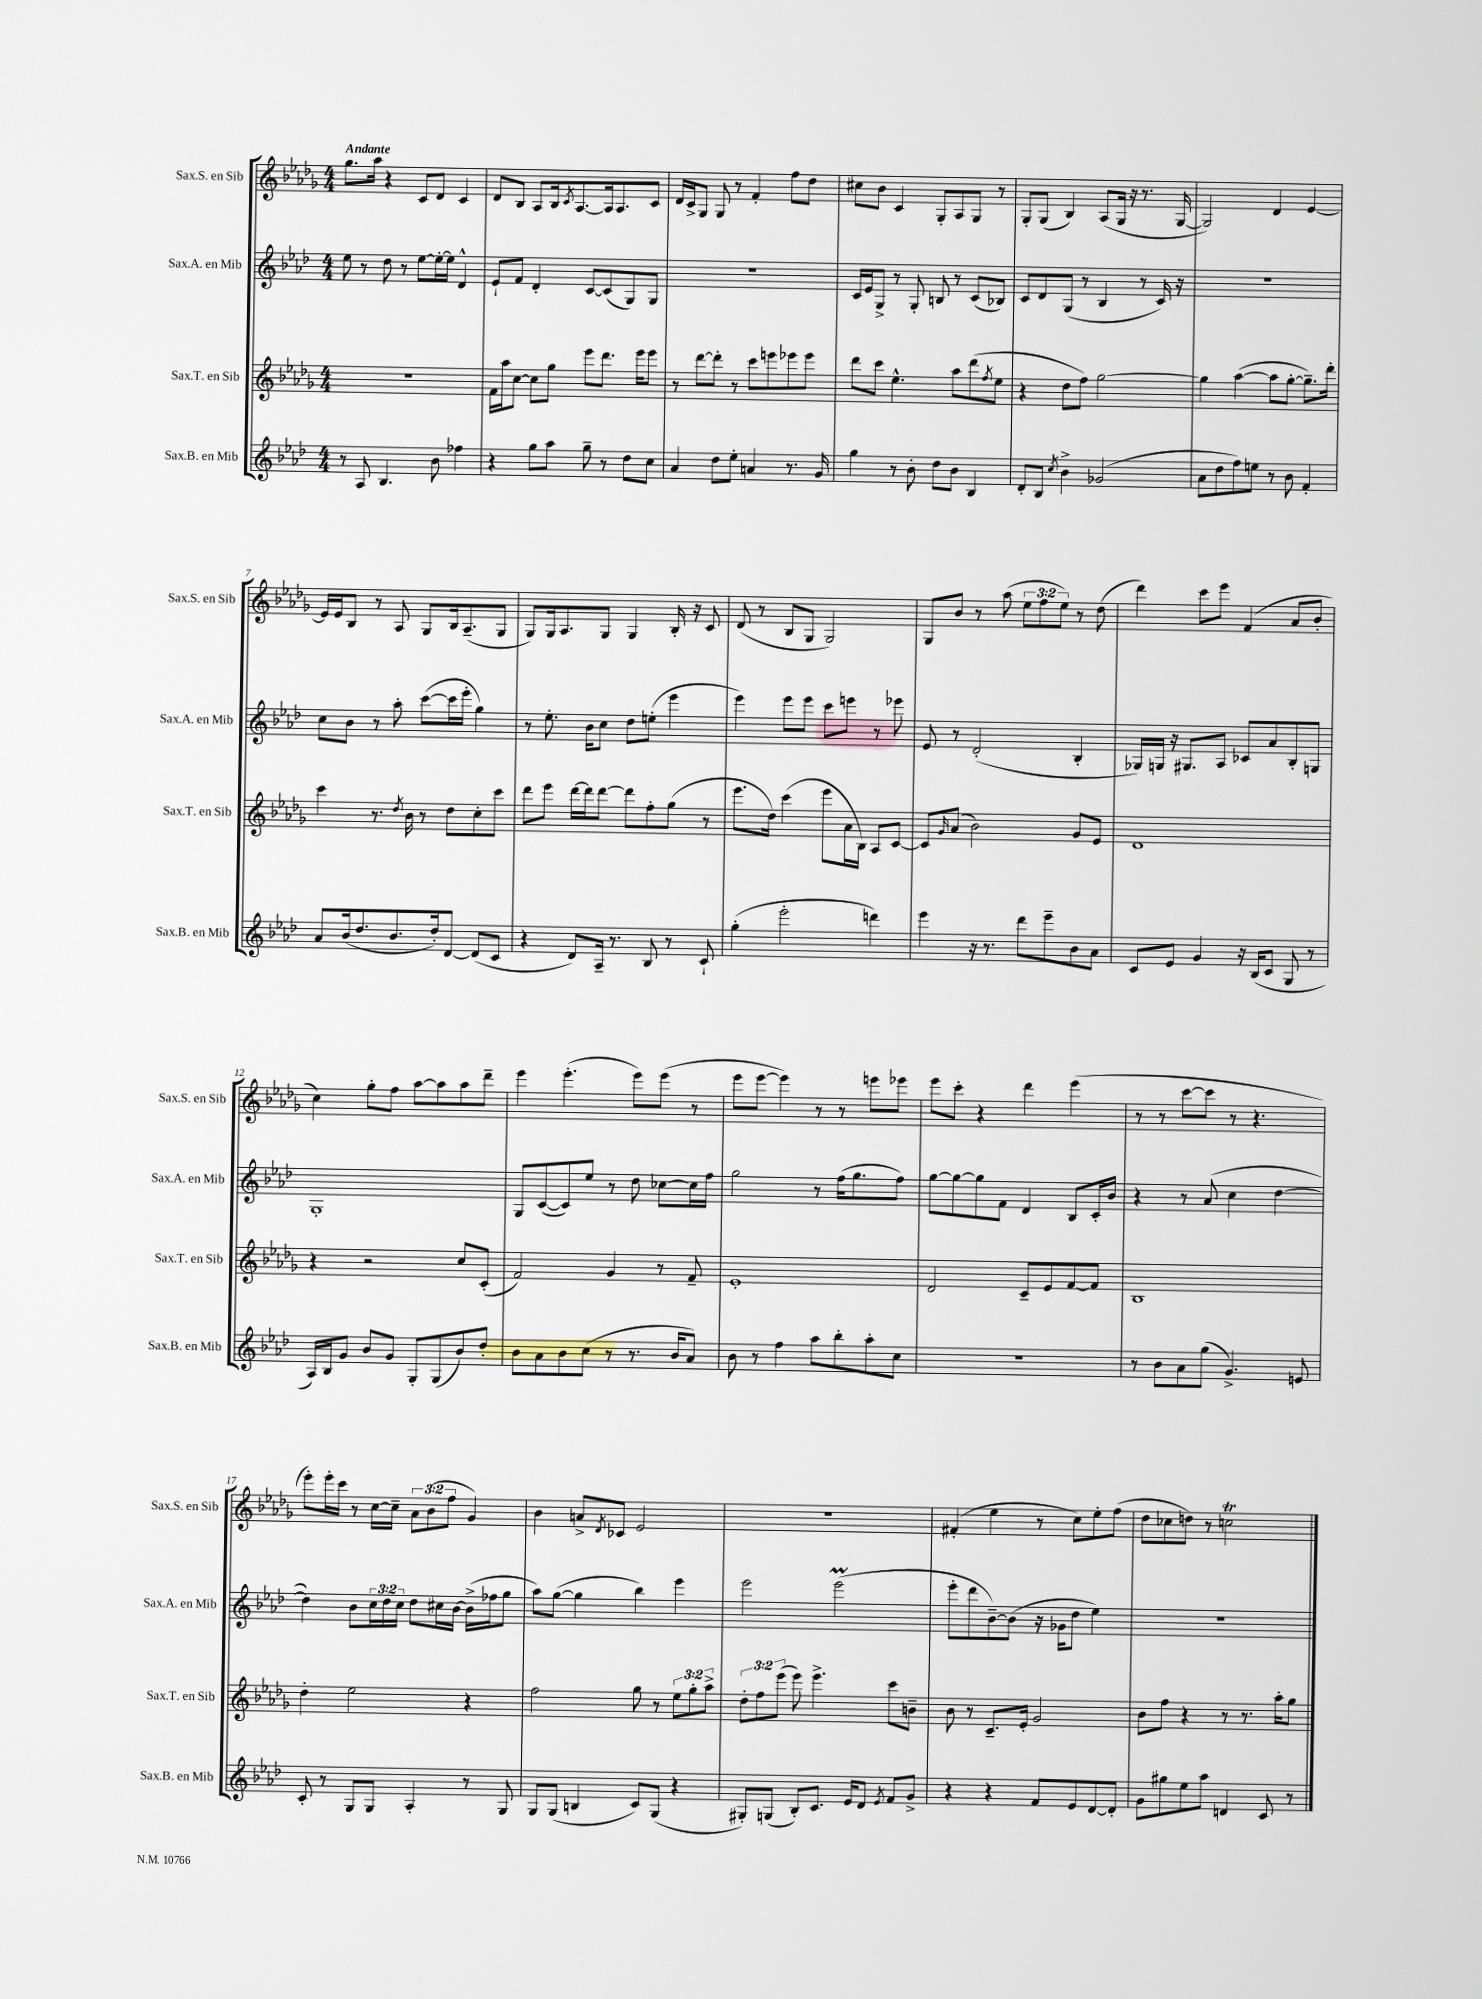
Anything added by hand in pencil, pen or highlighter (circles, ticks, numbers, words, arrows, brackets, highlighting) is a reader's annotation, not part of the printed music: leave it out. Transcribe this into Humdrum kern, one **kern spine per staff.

**kern	**kern	**kern	**kern
*part4	*part3	*part2	*part1
*staff4	*staff3	*staff2	*staff1
*I"Sax.B. en Mib	*I"Sax.T. en Sib	*I"Sax.A. en Mib	*I"Sax.S. en Sib
*I'Sax.B. en Mib	*I'Sax.T. en Sib	*I'Sax.A. en Mib	*I'Sax.S. en Sib
*clefG2	*clefG2	*clefG2	*clefG2
*k[b-e-a-d-]	*k[b-e-a-d-g-]	*k[b-e-a-d-]	*k[b-e-a-d-g-]
*M4/4	*M4/4	*M4/4	*M4/4
=1	=1	=1	=1
!	!	!	!LO:TX:a:B:t=Andante
8r	1r	8ee-\	8.gg-\L
8A-/	.	8r	.
.	.	.	16aa-\Jk
4.B-/	.	8dd-\	4r
.	.	8r	.
.	.	[8ee-\L	8c/L
8b-\	.	16ee-'\L_	8d-/J
.	.	16ee-\JJ]	.
4ff-X\	.	4d-^^/	4c/
=2	=2	=2	=2
4r	16f\LL	8e-`/L	8d-/L
.	16aa-\J	.	.
.	[8cc\J	8f/J	8B-/J
8gg\L	8cc\L]	4d-'/	8A-/L
8aa-\J	8gg-\J	.	16B-/k
.	.	.	8qc/
.	.	.	[8.A-/
8gg~\	8eee-\L	[8c/L	.
8r	8.ddd-\J	(8c/]	16A-/k]
.	.	.	8.A-/
8dd-\L	.	8G/)	.
.	16eee-\KL	.	.
8cc\J	8eee-\J	8G/J	8c/J
=3	=3	=3	=3
4a-/	8r	1r	16d-/LL
.	.	.	16c^/J
.	[8ddd-\L	.	8G-/J
8dd-\L	8ddd-'\J]	.	8G-/
8ee-'\J	8r	.	8r
4an/	8ccc\L	.	4f'/
.	8eeen\	.	.
8.r	8eee-X\	.	8ff\L
.	8eee-\J	.	8dd-\J
16g/	.	.	.
=4	=4	=4	=4
4gg\	8ddd-\L	16c/LL	8cc#X\L
.	.	16e-/J	.
.	8ccc\J	8G^/J	8b-\J
8r	4.ee-^^\	8r	4c/
8b-'\	.	8G'/	.
8dd-\L	.	8Bn/	8G-'/L
8b-\J	8aa-\L	8r	8A-/
4B-/	(8ddd-\	(8c/L	8G-/J
.	8qff/	.	.
.	8ee-\J	8B-X/J)	8r
=5	=5	=5	=5
8d-'/L	4r	8c/L	8G-'/L
8B-/J	.	8d-/	(8G-/J
8qcc/	.	.	.
4b-^\	8dd-\L	(8G/J	4B-/)
.	8ff\J)	8r	.
(2g-X/	[2gg-\	4B-/	(8A-/L
.	.	.	16G-/Jk
.	.	.	16r
.	.	8r	8.r
.	.	16c/)	.
.	.	16r	[16G-/
=6	=6	=6	=6
8a-\L	4gg-\]	1r	2G-/])
8dd-\	.	.	.
8ff\)	([4aa-\	.	.
8een\J	.	.	.
8r	8aa-\L]	.	4d-/
8b-\	[8gg-'\J	.	.
4f'/	8.gg-~\L])	.	[4e-/
.	16ddd-'\Jk	.	.
!!LO:LB:g=z
=7	=7	=7	=7
8a-/L	4ccc\	8cc\L	16e-/LL]
.	.	.	16e-/J
(16b-/k	.	8b-\J	8B-/J
8.dd-/	.	.	.
.	8.r	8r	8r
8.b-/	.	8aa-'\	8A-/
.	8qdd-/	.	.
.	16b-\	.	.
.	8r	([8ccc\L	8G-/L
16dd-'/k)	.	.	.
[8d-/J	8dd-\L	16ccc\L]	16B-/k
.	.	16eee-'\JJ	(8.A-~/
(8d-/L]	8cc'\	4gg\)	.
8c/J	8ccc\J	.	8G-/J
=8	=8	=8	=8
4r	8ddd-\L	8r	8G-/L)
.	8eee-\J	8.ee-'\	16G-/k
.	.	.	8.A-/
8d-/L)	[16ddd-\LL	.	.
.	16ddd-\J]	16b-\KL	.
16A-~/Jk	[8ddd-\J	8cc\J	8G-/J
8.r	.	.	.
.	8ddd-\L]	8dd-\L	4G-/
8B-/	8ff'\	(8een'\J	.
8r	(8gg-\J	4eee-\	16B-'/
.	.	.	16r
8c`/	8r	.	8c/
=9	=9	=9	=9
(4gg'\	8.eee-\L	4eee-\)	(8d-/
.	.	.	8r
.	16dd-\Jk)	.	.
2eee-'\	(4ccc\	8eee-\L	8B-/L
.	.	8eee-\J	8G-/J
.	8eee-\L	8ccc\L	2G-/)
.	16a-\L	8eeen\J	.
.	16B-\JJ)	.	.
4dddn\)	8A-/L	8r	.
.	[8c/J	8eee-X\	.
=10	=10	=10	=10
4eee-\	8c/L]	8e-/	8G-/L
.	16qqg-/	.	.
.	(8a-/J	8r	8b-/J
16r	2b-\)	(2d-'/	8r
8.r	.	.	.
.	.	.	(8aa-\
8ddd-\L	.	.	12ee-\L
.	.	.	12ff\
8eee-~\	.	.	.
.	.	.	12ee-\J)
8b-\	8g-/L	4B-'/	8r
8a-\J	8e-/J	.	(8dd-\
=11	=11	=11	=11
8c/L	1d-	16G-X/LL)	4ddd-\)
.	.	16Gn/JJ	.
8e-/J	.	16r	.
.	.	8.G#X/L	.
4g/	.	.	8ccc\L
.	.	8A-/J	8eee-\J
16r	.	8c-X/L	(4f/
(16B-/KL	.	.	.
8c/J	.	8a-/	.
8G/	.	8B-'/	8a-/L
8r	.	8Gn/J	8b-'/J
!!LO:LB:g=z
=12	=12	=12	=12
16A-/LL)	4r	1G'	4cc\)
16B-/J	.	.	.
8g/J	.	.	.
8b-/L	2r	.	8gg-'\L
8g/J	.	.	8ff\J
8G'/L	.	.	[8aa-\L
(8G/	.	.	8aa-\]
8b-/)	8cc/L	.	8aa-\
8dd-'/J	(8c'/J	.	8ddd-~\J
=13	=13	=13	=13
8b-\L	2f/)	8G/L	4eee-\
8a-\	.	([8c/	.
8b-\	.	8c/])	(4.eee-'\
(8cc\J	.	8ee-/J	.
8r	4g-/	8r	.
8.r	.	8dd-\	8eee-\L)
.	8r	[8cc-X\L	(8eee-\J
16b-/KL	.	.	.
8a-/J)	8f~/	16cc-\L]	8r
.	.	16ff\JJ	.
=14	=14	=14	=14
8b-\	1e-'	2gg\	8eee-\L
8r	.	.	[8eee-\J
4ff\	.	.	4eee-\])
8aa-\L	.	8r	8r
8bb-'\	.	(16ff\KL	8r
.	.	8.gg\	.
8aa-'\	.	.	8eeen\L
8cc\J	.	8ff\J)	8eee-X\J
=15	=15	=15	=15
1r	2d-/	[8gg\L	8eee-\L
.	.	8gg\_	8ccc'\J
.	.	8gg\]	4r
.	.	8f\J	.
.	8c~/L	4d-/	4ddd-\
.	8e-/	.	.
.	[8f/	8B-/L	(4eee-\
.	8f/J]	16c'/L	.
.	.	16b-/JJ	.
=16	=16	=16	=16
8r	1B-	4r	8r
8b-\L	.	.	8r
8a-\	.	8r	[8ccc\L
(8gg\J	.	(8a-/	8ccc\J]
4.g^/)	.	4cc\	8r
.	.	.	4.r
.	.	[4dd-\	.
8en/	.	.	.
!!LO:LB:g=z
=17	=17	=17	=17
8c'/	4dd-'\	4dd-\])	8eee-'\L)
8r	.	.	16eee-'\L
.	.	.	16ccc\JJ
8G/L	2ee-\	8b-\L	8r
8G/J	.	24cc\L	[16cc\LL
.	.	24dd-\	.
.	.	.	16cc~\JJ]
.	.	24cc\JJ	.
4A-'/	.	8dd-\L	12a-\L
.	.	.	(12b-\
.	.	16cc#X\L	.
.	.	.	12ff\J
.	.	[16b-\JJ	.
8r	4r	(16b-^\LL]	4g-/)
.	.	16ff-X\J	.
8G/	.	8gg\J	.
=18	=18	=18	=18
8G/L	2ff\	8aa-\L)	4b-\
(8G/J	.	([8gg\J	.
4Bn/	.	4gg\]	8an^/L
.	.	.	8qd-/
.	.	.	8c-X/J
8c/L)	8gg-\	4bb-\)	2e-/
(8G/J	8r	.	.
4r	12ee-\L	4eee-\	.
.	12gg-'\	.	.
.	12aa-^\J	.	.
=19	=19	=19	=19
8G#X'/L)	12dd-'\L	2eee-\	1r
.	12ff\	.	.
(8Gn/J	.	.	.
.	(12eee-\J	.	.
8B-'/L)	8eee-\)	.	.
8.c/J	4.eee-^\	.	.
.	.	(2eee-M\	.
16e-/KL	.	.	.
8d-/J	.	.	.
8qe-/	.	.	.
8f/L	8ccc\L	.	.
8g^/J	8bn~\J	.	.
=20	=20	=20	=20
4r	8b-\	8eee-'\L	(4f#X'/
.	8r	8ddd-\	.
4r	8.c~/L	[8b-~\)	4ee-\
.	.	(8b-\J]	.
.	16e-'/Jk	.	.
8f/L	2g-/	16r	8r
.	.	16g-X\KL	.
8e-/	.	8dd-\J	8cc\L)
[8d-/	.	4ee-\)	8ee-'\
8d-'/J]	.	.	(8ff\J
=21	=21	=21	=21
8g\L	8b-\L	1r	8dd-\L
8gg#X\	8ff\J	.	8cc-X\
8ee-\	4r	.	8ddn\J)
8aa-\J	.	.	8r
4dn/	8r	.	2ccnt\
.	8.r	.	.
8c/	.	.	.
.	16aa-'\KL	.	.
8r	8gg-\J	.	.
==	==	==	==
*-	*-	*-	*-
